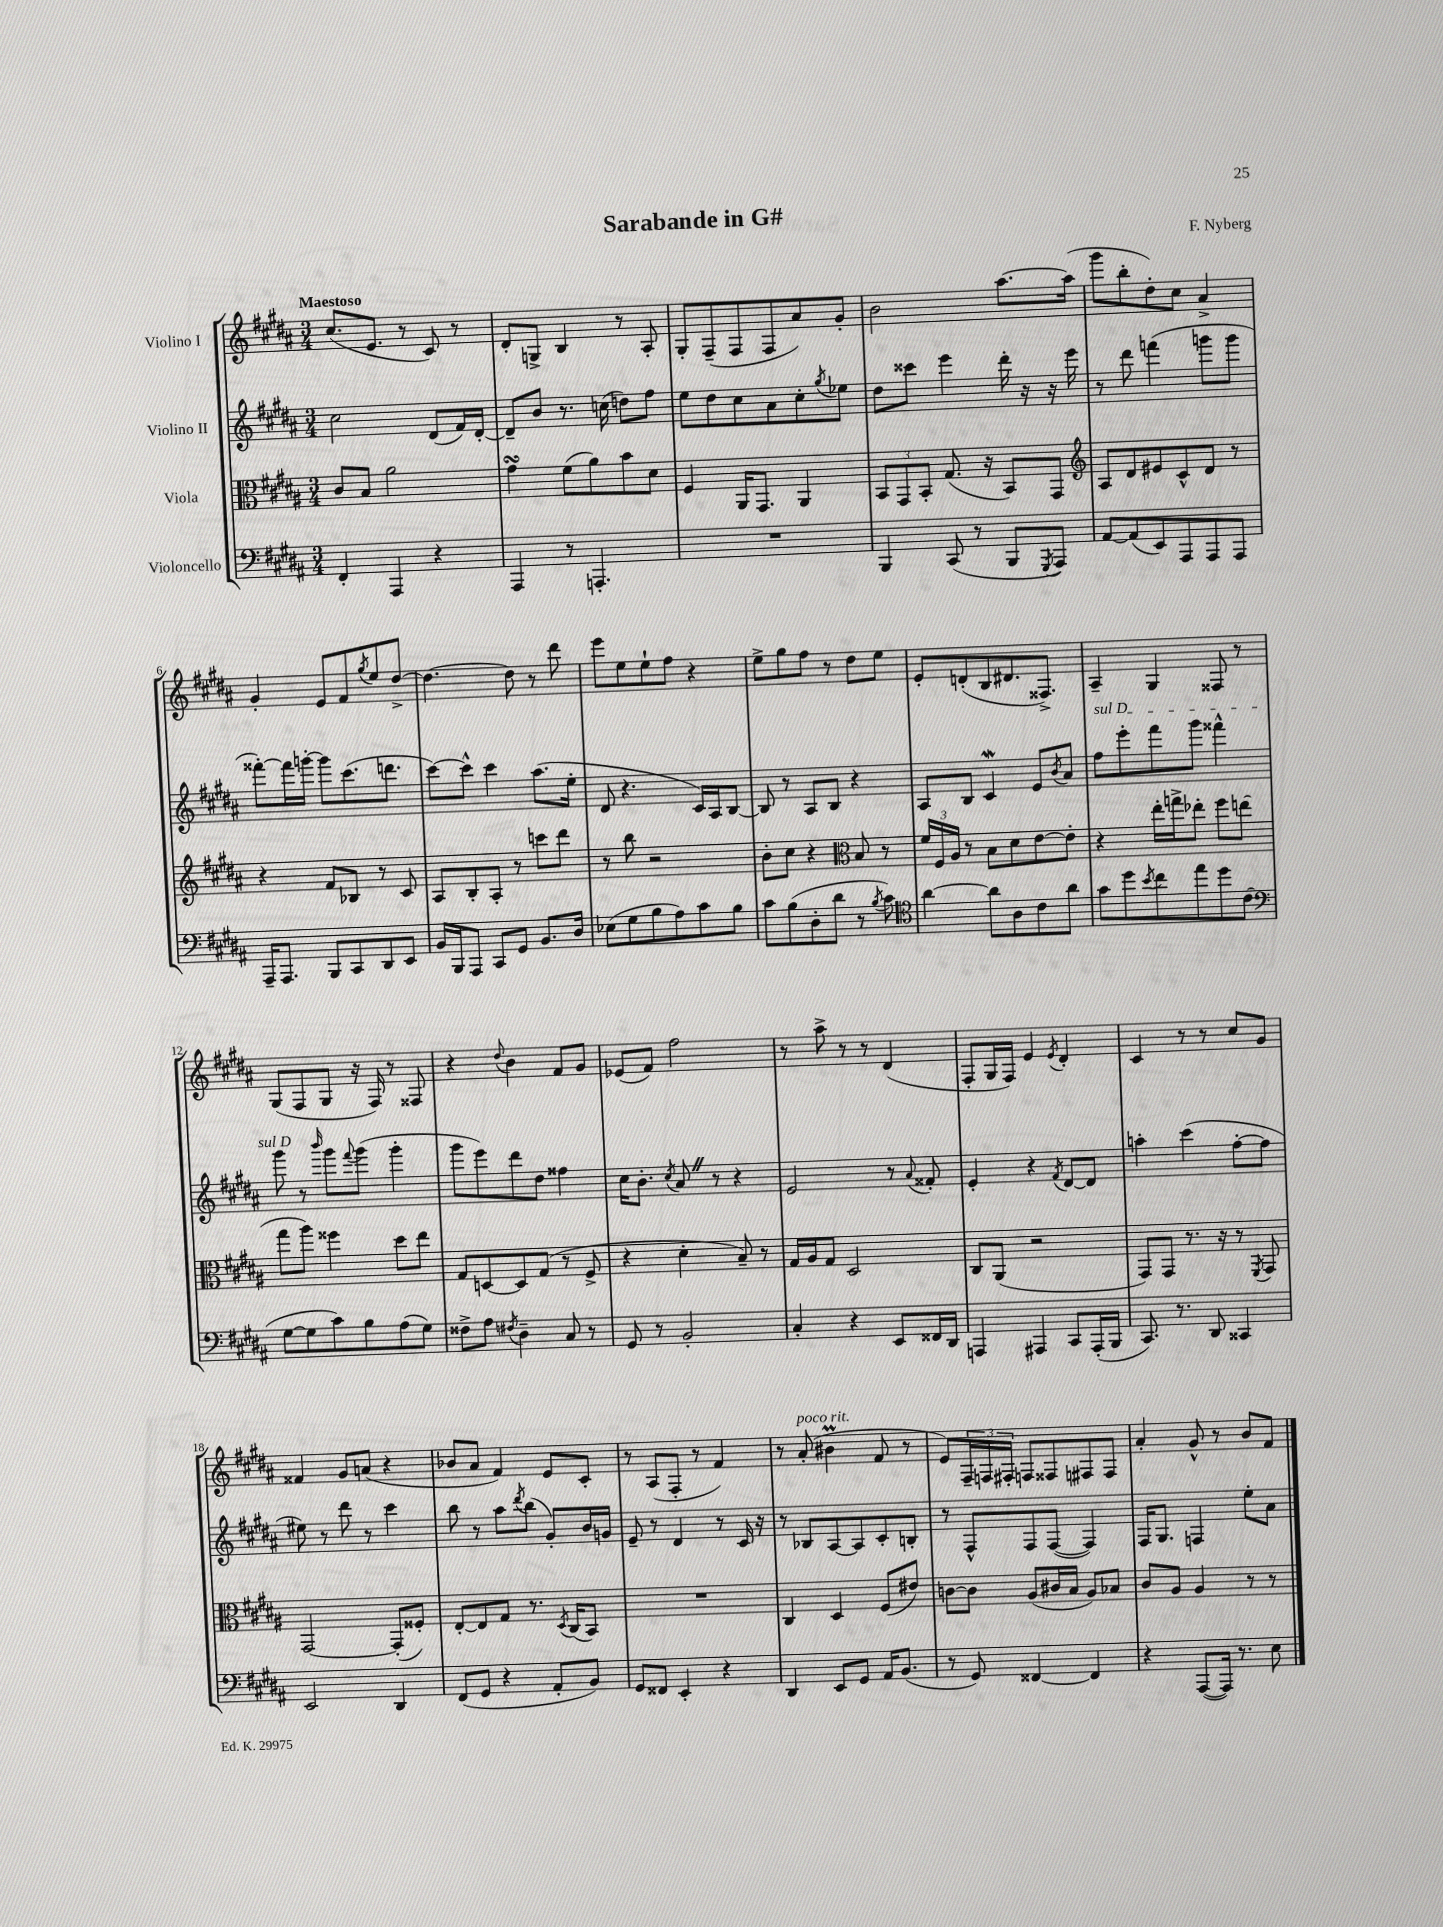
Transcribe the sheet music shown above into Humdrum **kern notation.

**kern	**kern	**kern	**kern
*staff4	*staff3	*staff2	*staff1
*clefF4	*clefC3	*clefG2	*clefG2
*k[f#c#g#d#a#]	*k[f#c#g#d#a#]	*k[f#c#g#d#a#]	*k[f#c#g#d#a#]
*M3/4	*M3/4	*M3/4	*M3/4
4FF#'	8c#	2cc#	(8.cc#
.	8B	.	.
.	.	.	8.e
4AAA#	2a#	.	.
.	.	.	8r
4r	.	(8d#	8c#)
.	.	16f#)	8r
.	.	[16d#'	.
=	=	=	=
4AAA#	4g#	8d#~]	8d#'
.	.	8b	8G^
8r	(8f#	8.r	4B
4.AAA'	8a#)	.	.
.	.	(16cc	.
.	8b	8dd)	8r
.	8d#	8ff#	8A#'
=	=	=	=
2.r	4F#	8ee	8G#'
.	.	8dd#	(8F#~
.	16AA#	8cc#	8F#
.	8.GG#	.	.
.	.	8a#	8F#
.	4AA#	8cc#'	8a#)
.	.	8qgg#	.
.	.	8ee-	8g#'
=	=	=	=
4BBB	12BB	8dd#	2b
.	12GG#	.	.
.	.	8ccc##	.
.	12BB'	.	.
(8CC#	(8.G#	4eee	.
8r	.	.	.
.	16r	.	.
8BBB	8BB)	16ddd#'	[8.aa#
.	.	16r	.
8qGGG#	.	.	.
8AAA#)	8GG#	16r	.
.	.	16eee	(16aa#]
=	=	=	=
*	*clefG2	*	*
[8AA#	8A#	8r	8ggg#
(8AA#]	8d#	8ddd#	8bb'
8EE)	8e#	(4fff	8dd#')
8AAA#	8c#^^	.	8cc#
8AAA#	8d#	8ggg	4a#^
8AAA#	8r	8ggg	.
=	=	=	=
16AAA#~	4r	[8fff##')	4g#'
8.AAA#	.	.	.
.	.	16fff##]	.
.	.	[16ggg'	.
8BBB	8f#	8ggg]	8e
8CC#	8B-	(8.ccc#	8f#
.	.	.	8qgg#
8DD#	8r	.	8ee
.	.	8.ddd	.
8EE	8c#	.	[8dd#^
=	=	=	=
16BB	8A#	[8ccc#)	4.dd#_
16BBB	.	.	.
8AAA#	8B'	8ccc#^^]	.
8CC#	8A#'	4ccc#	.
8GG#	8r	.	8dd#]
8.BB	8ccc	(8.aa#	8r
.	8ddd#	.	8ddd#
16D#	.	16ee'	.
=	=	=	=
(8E-	8r	8d#	8eee
8G#	8bb	4.r	8ee
8B	2r	.	8ee`
8A#)	.	.	8ff#
8c#	.	16c#)	4r
.	.	16A#	.
8B	.	[8B	.
=	=	=	=
8c#	8b'	8B]	8ee^
(8B	8cc#	8r	8gg#
8D#'	4r	8A#	8ff#
8d#	.	8B	8r
*	*clefC3	*	*
8r	8B	4r	8dd#
8qB	.	.	.
8c#)	8r	.	8ee
=	=	=	=
*clefC4	*	*	*
[4a#	24f#	8A#	8e'
.	24F#	.	.
.	24A#	.	.
.	8r	8B	(8d'
8a#]	8B	4c#	8B
8A#	8d#	.	8.d#
8c#	[8e	8e	.
.	.	.	8.F##^)
.	.	8qb	.
8a#	8e']	8a#	.
=	=	=	=
8g#	4r	8ff#	4A#~
8dd#	.	8eee'	.
8qb	.	.	.
8cc#	16ee'	8fff#	4G#
.	16gg^	.	.
8ee	8ee-'	8ggg#	.
8dd#	8ff#	4fff##^^	8F##
(8c#	(8ee	.	8r
=	=	=	=
*clefF4	*	*	*
[8G#	8gg#	8ggg#	(8G#
8G#]	8aa#)	8r	8F#
.	.	16qqbbb	.
8c#)	4ff##	8ggg#	8G#
.	.	8qqfff#	.
8B	.	(8ggg#	16r
.	.	.	16F#)
(8A#	8dd#	4ggg#'	8r
8G#)	8ee	.	8F##
=	=	=	=
8F##^	8G#	8ggg#	4r
8A#	[8D	8eee)	.
8qF#	.	.	8qqdd#
4D#~	8D]	8ddd#	4b
.	(8G#	8dd#	.
8C#	8r	4ff##	8f#
8r	8F#^	.	8g#
=	=	=	=
8GG#	4r	16cc#	(8e-
.	.	8.b'	.
8r	.	.	8f#)
.	.	8qcc#	.
2BB'	4d#'	8a#	2ff#
.	.	8r	.
.	8B~)	4r	.
.	8r	.	.
=	=	=	=
4C#'	16G#	2e	8r
.	16A#	.	.
.	8G#	.	8aa#^
4r	2D#	.	8r
.	.	.	8r
8EE	.	8r	(4d#
.	.	8qqa#	.
16FF##	.	8f##'	.
16DD#	.	.	.
=	=	=	=
4AAA	8C#	4e'	8F#'
.	(8AA#	.	16G#
.	.	.	16F#)
4AAA#	2r	4r	4e
.	.	8qf#	8qe
8CC#	.	[8d#	4d#'
(16AAA#'	.	8d#]	.
16BBB	.	.	.
=	=	=	=
8.CC#)	8GG#)	4aa'	4c#
.	8GG#	.	.
8.r	.	.	.
.	8.r	(4ccc#	8r
8DD#	.	.	8r
.	16r	.	.
4CC##	8r	[8ff#'	8cc#
.	8qFF#	.	.
.	8GG#	8ff#]	8g#
=	=	=	=
2EE	[2GG#	8ee#)	4f##
.	.	8r	.
.	.	8ddd#	8g#
.	.	8r	(8a
4DD#	(8GG#']	4ccc#	4r
.	8F##')	.	.
=	=	=	=
(8FF#	[8E'	8bb	8b-
8GG#	8E]	8r	8a#
4r	8G#	8aa#	4f#)
.	.	8qddd#	.
.	8.r	(8bb	.
8AA#'	.	8g#')	8e
.	8qD#	.	.
.	(16C#	.	.
8BB)	8BB)	16b	8c#'
.	.	16g	.
=	=	=	=
8GG#	2.r	8e~	8r
8FF##	.	8r	(8A#
4EE'	.	4d#	8F#'
.	.	.	8r
4r	.	8r	4f#)
.	.	16c#	.
.	.	16r	.
=	=	=	=
4DD#	4C#	8r	8r
.	.	8B-	(8a#'
8EE	4D#	[8A#	4b#
8GG#	.	8A#]	.
16AA#	(8F#	8c#'	8f#
(8.BB	.	.	.
.	8e#)	8B'	8r
=	=	=	=
8r	[8c	8r	8e)
8GG#)	8c]	8F#^^	24F#~
.	.	.	24F
.	.	.	24F#'
[4FF##	(8A#	8F#	8F
.	16c#	([8F#	8F##
.	16B	.	.
4FF##]	8A#)	4F#])	8F#
.	8B-	.	8F#
=	=	=	=
4r	8c#	16F#	4a#'
.	.	8.G#	.
.	8A#	.	.
([8AAA#	4A#	4F	8g#^^
16AAA#])	.	.	8r
8.r	.	.	.
.	8r	8ee'	8b
8E	8r	8a#	8f#
==	==	==	==
*-	*-	*-	*-
